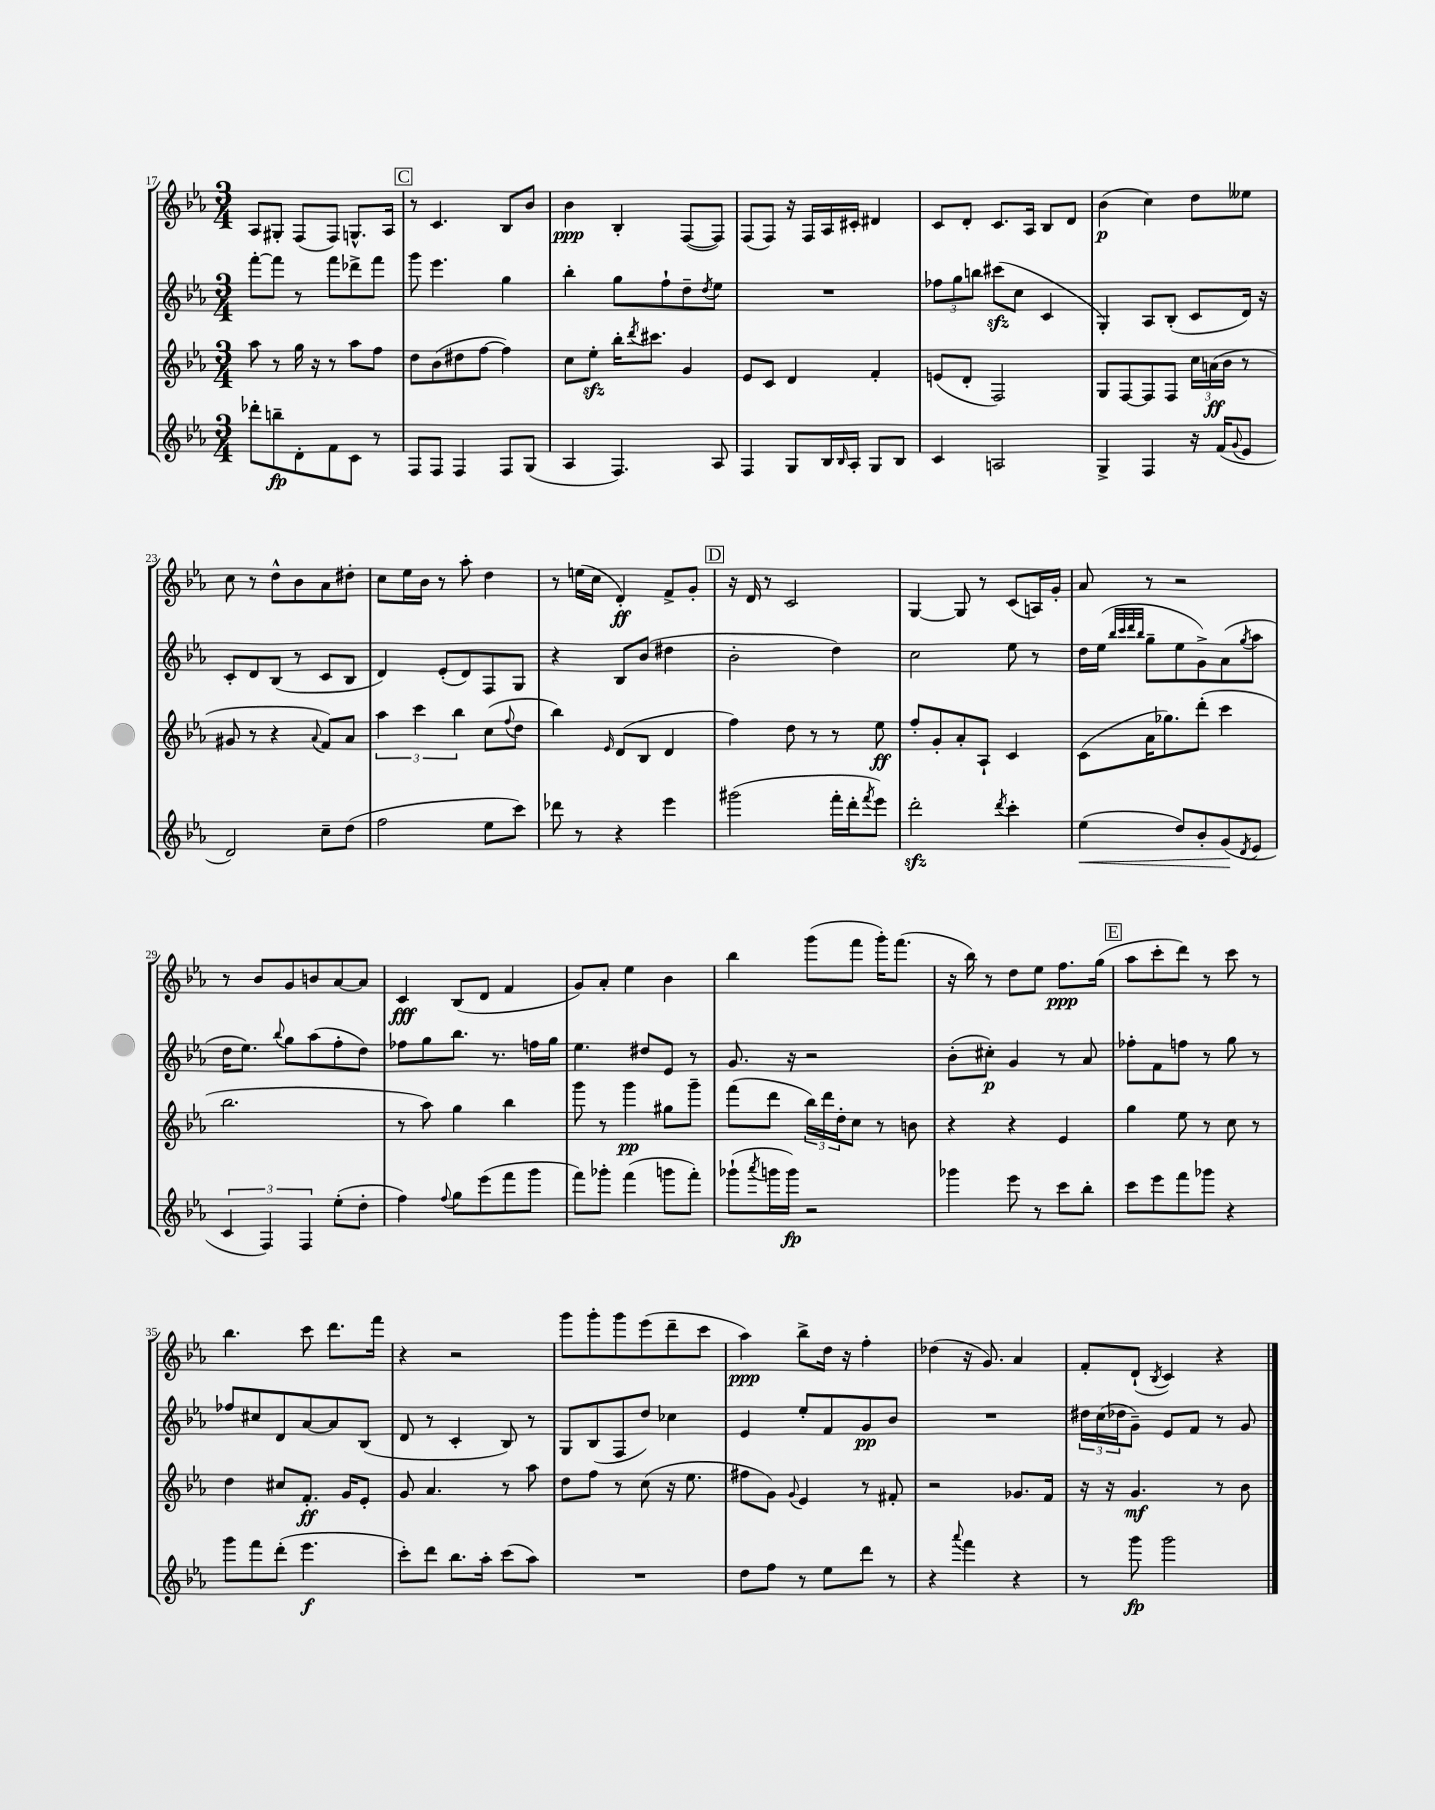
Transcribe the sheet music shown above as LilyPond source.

<<
\new StaffGroup <<
\new Staff = "s0" {
    \clef treble \key ees \major \numericTimeSignature \time 3/4
    aes8 gis8-. f8( f8) g8.-^ aes16 |
    \mark \markup { \box "C" } r8 c'4. bes8 bes'8 |
    bes'4\ppp bes4-. f8~( f8) |
    f8( f8) r16 f16 aes16 cis'16-. dis'4 |
    c'8 d'8-. c'8. aes16 bes8 d'8 |
    bes'4\p( c''4) d''8 eeses''8 |
    c''8 r8 d''8-^ bes'8 aes'8 dis''8-. |
    c''8 ees''16 bes'16 r8 aes''8-. d''4 |
    r8 e''16( c''16 d'4-.\ff) f'8-> g'8-. |
    \mark \markup { \box "D" } r16 d'16 r8 c'2 |
    g4~ g8 r8 c'8( a16) g'16-. |
    aes'8 r8 r2 |
    r8 bes'8 g'8 b'8 aes'8~ aes'8 |
    c'4\fff bes8( d'8 f'4 |
    g'8) aes'8-. ees''4 bes'4 |
    bes''4 g'''8( f'''8 g'''16-.) f'''8.( |
    r16 bes''16) r8 d''8 ees''8 f''8.\ppp g''16( |
    \mark \markup { \box "E" } aes''8 c'''8-. d'''8) r8 c'''8 r8 |
    bes''4. c'''8 d'''8. f'''16 |
    r4 r2 |
    g'''8 g'''8-. g'''8 ees'''8( d'''8-- c'''8 |
    aes''4\ppp) bes''8-> d''16 r16 f''4-. |
    des''4( r16 g'8.) aes'4 |
    f'8-. d'8-!( \acciaccatura { bes8 } c'4) r4 \bar "|." |
}
\new Staff = "s1" {
    \clef treble \key ees \major \numericTimeSignature \time 3/4
    f'''8~-. f'''8 r8 f'''8 des'''8-> f'''8 |
    \mark \markup { \box "C" } g'''8 ees'''4. g''4 |
    bes''4-. g''8 f''8-! d''8-- \acciaccatura { d''8 } ees''8 |
    R2. |
    \tuplet 3/2 { fes''8 g''8 b''8 } cis'''8\sfz( c''8 c'4 |
    g4-.) aes8 bes8-.( c'8 d'16) r16 |
    c'8-. d'8 bes8( r8 c'8 bes8 |
    d'4) ees'8-.( d'8) f8 g8 |
    r4 bes8 bes'8( dis''4 |
    \mark \markup { \box "D" } bes'2-. d''4) |
    c''2 ees''8 r8 |
    d''16 ees''16( \grace { bes''32 c'''32 d'''32 bes''32 } g''8-- ees''8 g'8->) aes'8( \acciaccatura { g''8 } aes''8 |
    d''16 ees''8.) \appoggiatura { bes''8 } g''8 aes''8( f''8-. d''8) |
    fes''8 g''8 bes''8. r8. f''16 g''16 |
    ees''4. dis''8 ees'8 r8 |
    g'8. r16 r2 |
    bes'8-.( cis''8-.\p) g'4 r8 aes'8 |
    \mark \markup { \box "E" } fes''8-. f'8 f''8 r8 g''8 r8 |
    fes''8 cis''8 d'8 aes'8~ aes'8 bes8( |
    d'8 r8 c'4-. bes8) r8 |
    g8 bes8( f8 d''8) ces''4 |
    ees'4 ees''8-. f'8 g'8\pp bes'8 |
    R2. |
    \tuplet 3/2 { dis''16 c''16( des''16 } g'8--) ees'8 f'8 r8 g'8 \bar "|." |
}
\new Staff = "s2" {
    \clef treble \key ees \major \numericTimeSignature \time 3/4
    aes''8 r8 g''16 r16 r8 aes''8 f''8 |
    \mark \markup { \box "C" } d''8 bes'8( dis''8 f''8~ f''4) |
    c''8 ees''8-.\sfz bes''16-. \acciaccatura { d'''8 } cis'''8. g'4 |
    ees'8 c'8 d'4 f'4-. |
    e'8( d'8-. f2) |
    g8 f8~ f8 f8 \tuplet 3/2 { c''16 a'16\ff( bes'16 } r8 |
    gis'8 r8 r4 \appoggiatura { aes'8 } f'8) aes'8 |
    \tuplet 3/2 { aes''4 c'''4 bes''4 } c''8( \appoggiatura { f''8 } d''8 |
    bes''4) \grace { ees'16 } d'8( bes8 d'4 |
    \mark \markup { \box "D" } f''4) d''8 r8 r8 ees''8\ff |
    f''8-. g'8-. aes'8-. aes8-! c'4 |
    c'8( aes'16 ges''8.) d'''8-.( c'''4 |
    bes''2. |
    r8 aes''8) g''4 bes''4 |
    g'''8 r8 g'''4\pp gis''8 g'''8-- |
    f'''8( d'''8 \tuplet 3/2 { bes''16) d'''16 d''16-. } c''8 r8 b'8 |
    r4 r4 ees'4 |
    \mark \markup { \box "E" } g''4 ees''8 r8 c''8 r8 |
    d''4 cis''8 f'8.-.\ff g'16 ees'8-. |
    g'8 aes'4. r8 aes''8 |
    d''8 f''8 r8 c''8( r16 ees''8. |
    fis''8 g'8) \appoggiatura { g'8 } ees'4 r8 fis'8-. |
    r2 ges'8. f'16 |
    r16 r16 g'4.\mf r8 bes'8 \bar "|." |
}
\new Staff = "s3" {
    \clef treble \key ees \major \numericTimeSignature \time 3/4
    des'''8-. b''8--\fp d'8-. f'8 c'8 r8 |
    \mark \markup { \box "C" } f8 f8 f4 f8 g8( |
    aes4 f4.) aes8 |
    f4 g8 bes16 \grace { bes16 } aes16-. g8 bes8 |
    c'4 a2 |
    g4-> f4 r16 f'16( \appoggiatura { g'8 } ees'8 |
    d'2) c''8-- d''8( |
    f''2 ees''8 c'''8) |
    des'''8 r8 r4 ees'''4 |
    \mark \markup { \box "D" } gis'''2( f'''16-. d'''16-. \acciaccatura { f'''8 } ees'''8) |
    d'''2-.\sfz \acciaccatura { d'''8 } c'''4-. |
    ees''4\<( d''8) bes'8-. g'8\!( \acciaccatura { d'8 } ees'8 |
    \tuplet 3/2 { c'4 f4) f4 } ees''8-.( d''8-. |
    f''4) \appoggiatura { f''8 } g''8 ees'''8( f'''8 g'''8 |
    f'''8) ges'''8-. f'''4( g'''8 f'''8-.) |
    ges'''8-!( \acciaccatura { aes'''8 } g'''16 g'''16\fp) r2 |
    ges'''4 ees'''8 r8 c'''8 bes''8-. |
    \mark \markup { \box "E" } c'''8 ees'''8 f'''8 ges'''8 r4 |
    g'''8 f'''8 d'''8-.( ees'''4.\f |
    c'''8-.) d'''8 bes''8. aes''16-. c'''8( aes''8) |
    R2. |
    d''8 f''8 r8 ees''8 d'''8 r8 |
    r4 \appoggiatura { aes'''8 } f'''4 r4 |
    r8 g'''8\fp g'''2 \bar "|." |
}
>>
>>
\layout { \context { \Score currentBarNumber = #17 } }
